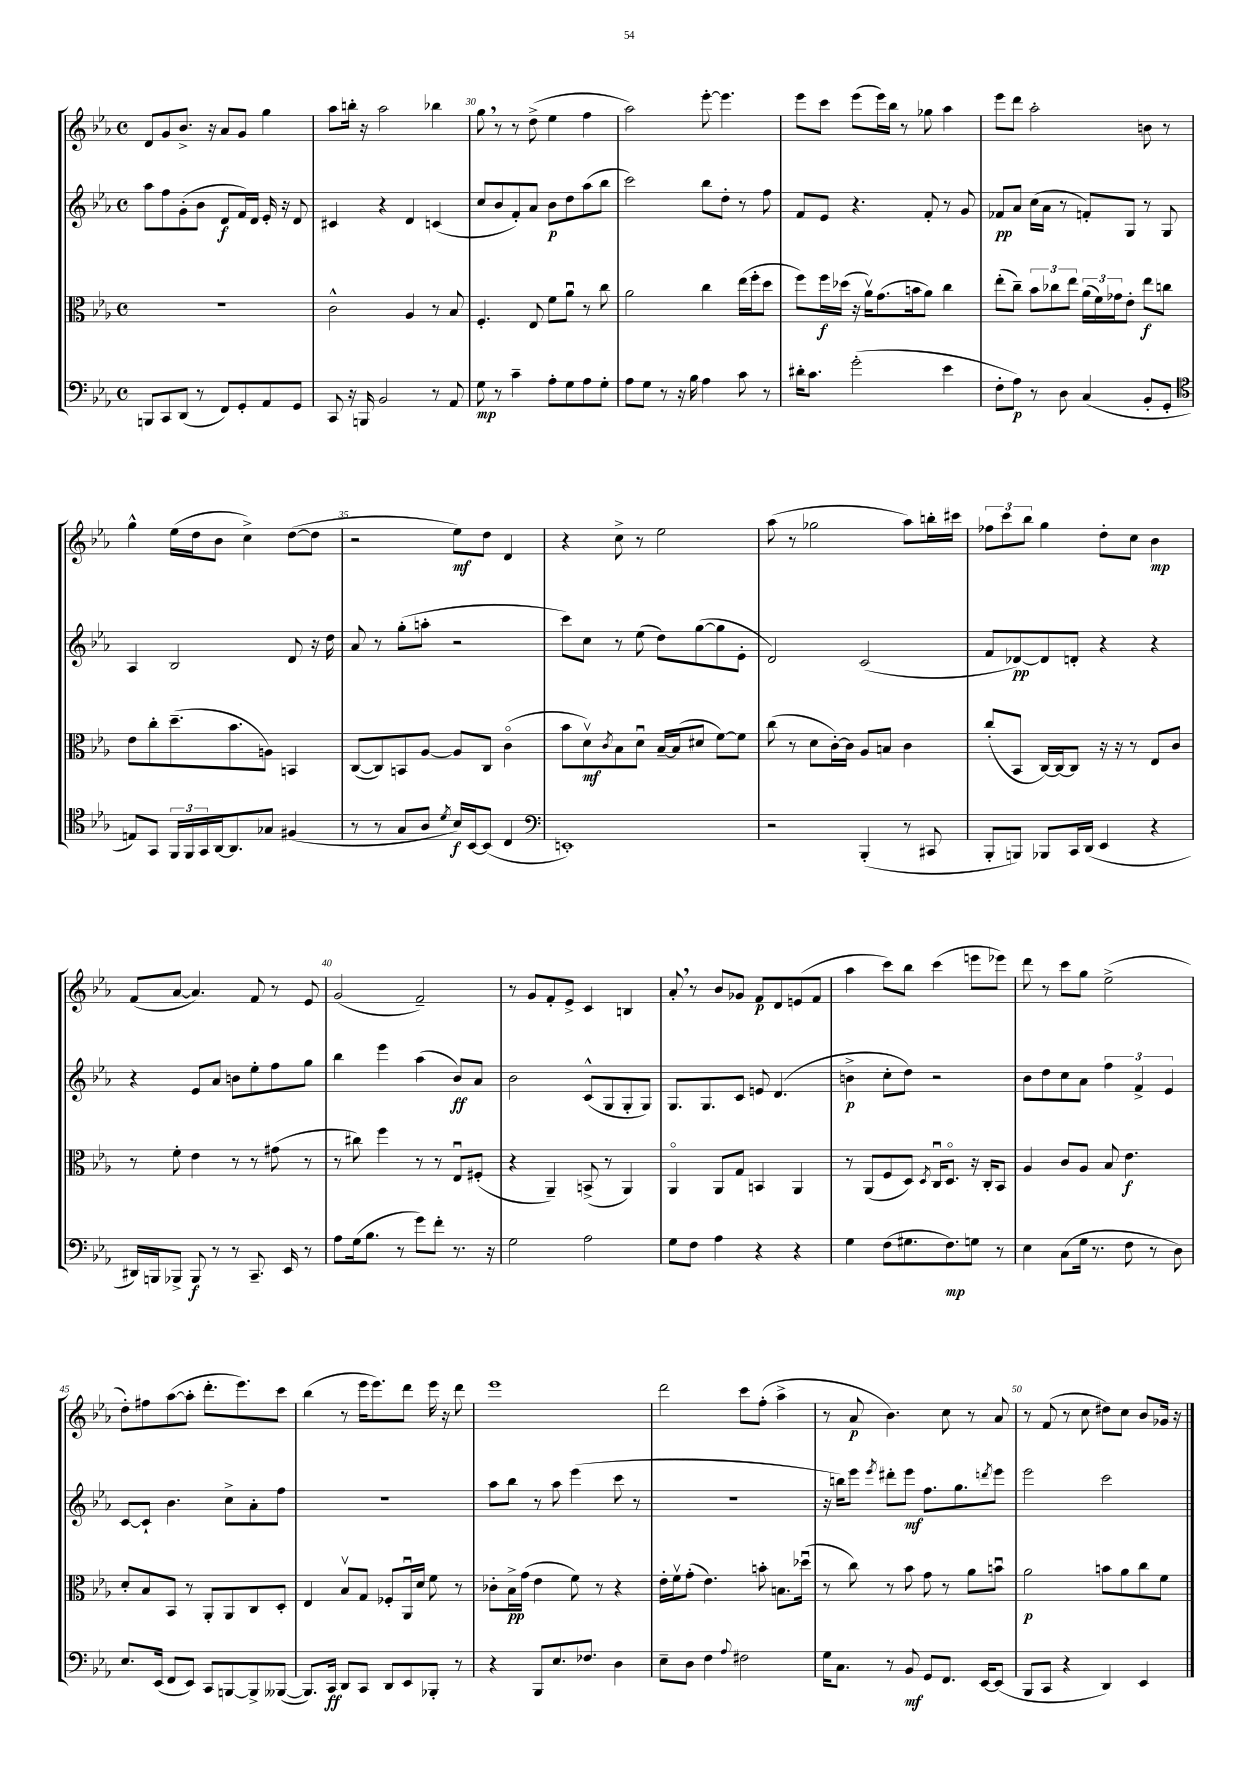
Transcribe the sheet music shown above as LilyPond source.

<<
\new StaffGroup <<
\new Staff = "s0" {
    \clef treble \key ees \major \defaultTimeSignature \time 4/4
    d'8 g'8 bes'8.-> r16 aes'8 g'8 g''4 |
    aes''8 b''16-. r16 aes''2 bes''4 |
    g''8 \breathe r8 r8 d''8->( ees''4 f''4 |
    aes''2) ees'''8~-. ees'''4. |
    ees'''8 c'''8 ees'''8( ees'''16) bes''16 r8 ges''8 aes''4 |
    ees'''8 d'''8 aes''2-. b'8 r8 |
    g''4-^ ees''16( d''16 bes'8 c''4->) d''8~( d''8 |
    r2 ees''8\mf) d''8 d'4 |
    r4 c''8-> r8 ees''2 |
    aes''8( r8 ges''2 aes''8) b''16-. cis'''16 |
    \tuplet 3/2 { fes''8 c'''8 bes''8 } g''4 d''8-. c''8 bes'4\mp |
    f'8( aes'8~ aes'4.) f'8 r8 ees'8 |
    g'2( f'2--) |
    r8 g'8 f'8-. ees'8-> c'4 b4 |
    aes'8-. \breathe r8 bes'8 ges'8 f'8\p d'8 e'8( f'8 |
    aes''4 c'''8) bes''8 c'''4( e'''8 ees'''8) |
    d'''8 r8 c'''8 g''8 ees''2->( |
    d''8-.) fis''8 aes''8~( aes''8-. d'''8.-. ees'''8.) c'''8 |
    bes''4( r8 ees'''16 ees'''8.) d'''8 ees'''16 r16 d'''8 |
    ees'''1 |
    d'''2 c'''8 f''8-.( aes''4-> |
    r8 aes'8\p bes'4.) c''8 r8 aes'8 |
    r8 f'8( r8 c''8 dis''8) c''8 bes'8 ges'16 r16 \bar "|." |
}
\new Staff = "s1" {
    \clef treble \key ees \major \defaultTimeSignature \time 4/4
    aes''8 f''8 g'8-.( bes'8 d'8\f f'16) d'16 ees'16-. r16 d'8 |
    cis'4 r4 d'4 c'4( |
    c''8 bes'8 f'8-.) aes'8 bes'8\p d''8 aes''8( bes''8 |
    c'''2) bes''8 d''8-. r8 f''8 |
    f'8 ees'8 r4. f'8-. r8 g'8 |
    fes'8\pp aes'8 c''16( aes'16 r8 f'8-.) g8 r8 g8 |
    aes4 bes2 d'8 r16 d''16 |
    aes'8 r8 g''8-.( a''8-. r2 |
    c'''8) c''8 r8 ees''8( d''8) g''8~( g''8 ees'8-. |
    d'2) c'2( |
    f'8 des'8~\pp) des'8 d'8-. r4 r4 |
    r4 ees'8 aes'8 b'8 ees''8-. f''8 g''8 |
    bes''4 ees'''4 aes''4( bes'8\ff) aes'8 |
    bes'2 c'8-^( g8 g8-. g8) |
    g8. g8. c'8 e'8 d'4.( |
    b'4->\p c''8-. d''8) r2 |
    bes'8 d''8 c''8 aes'8 \tuplet 3/2 { f''4 f'4-> ees'4 } |
    c'8~ c'8-! bes'4. c''8-> aes'8-. f''8 |
    R1 |
    aes''8 bes''8 r8 aes''8 ees'''4( c'''8 r8 |
    R1 |
    r16 b''16) ees'''8 \acciaccatura { ees'''8 } dis'''8-. ees'''8\mf f''8. g''8. \acciaccatura { d'''8 } ees'''8 |
    ees'''2 c'''2 \bar "|." |
}
\new Staff = "s2" {
    \clef alto \key ees \major \defaultTimeSignature \time 4/4
    R1 |
    c'2-^ aes4 r8 bes8 |
    f4.-. ees8 f'8 aes'8\downbow r8 c''8 |
    aes'2 c''4 ees''16( f''16-. d''8 |
    f''8) f''16\f des''16( r16 aes'16\upbow) g'8.( b'16 aes'8) c''4 |
    ees''8-.( c''8--) \tuplet 3/2 { bes'8 ces''8 ees''8 } \tuplet 3/2 { aes'16( f'16) ges'16 } ees'8-. ees''8\f c''8 |
    ees'8 c''8-. d''8.--( bes'8. a8) b,4 |
    c8~( c8) b,8 aes8~ aes8 c8 c'4\flageolet( |
    bes'8 d'8\upbow\mf) \acciaccatura { c'8 } bes8 d'8\downbow bes16~-- bes16( dis'8 f'8~) f'8 |
    c''8( r8 d'8 c'16~-.) c'16 aes8 b8 c'4 |
    c''8-.( bes,8 c16~) c16~ c8 r16 r16 r8 ees8 c'8 |
    r8 f'8-. ees'4 r8 r8 gis'8( r8 |
    r8 cis''8) f''4 r8 r8 ees8\downbow fis8-.( |
    r4 aes,4--) b,8->( r8 aes,4) |
    aes,4\flageolet aes,8 g8 b,4 aes,4 |
    r8 aes,8( f8 d8) \acciaccatura { d8 } c16\downbow d8.\flageolet r16 c16-. bes,8 |
    aes4 c'8 aes8 bes8 ees'4.\f |
    d'8-. bes8 bes,8 r8 aes,8-. aes,8 c8 d8-. |
    ees4 bes8\upbow g8 fes8-. aes,16\downbow d'16 f'8 r8 |
    ces'8-. bes16->\pp g'16( ees'4 f'8) r8 r4 |
    ees'16-. f'16\upbow g'8-.( ees'4.) b'8-. b8. des''16\downbow( |
    r8 c''8) r8 bes'8 g'8 r8 aes'8 b'8\downbow |
    aes'2\p b'8 aes'8 c''8 f'8 \bar "|." |
}
\new Staff = "s3" {
    \clef bass \key ees \major \defaultTimeSignature \time 4/4
    b,,8 c,8 d,8( r8 f,8) g,8-. aes,8 g,8 |
    c,8 r16 b,,16 bes,2 r8 aes,8 |
    g8\mp r8 c'4-- aes8-. g8 aes8 g8-. |
    aes8 g8 r8 r16 bes16 aes4 c'8 r8 |
    dis'16-. c'8. g'2-.( ees'4 |
    f8-. aes8\p) r8 d8 c4( bes,8-. g,8-. |
    \clef tenor e8) g,8 \tuplet 3/2 { f,16 f,16 g,16 } aes,16~ aes,8. ges8 fis4( |
    r8 r8 g8 aes8 \acciaccatura { d'8 } bes16\f) bes,16~ bes,8( c4 |
    \clef bass e,1-.) |
    r2 bes,,4-.( r8 cis,8 |
    bes,,8-. b,,8) bes,,8 c,16 d,16( ees,4 r4 |
    dis,16) b,,16 bes,,8-> bes,,8\f r8 r8 c,8.-- ees,16 r8 |
    aes8 g16( bes8. r8 g'8) f'8-. r8. r16 |
    g2 aes2 |
    g8 f8 aes4 r4 r4 |
    g4 f8( gis8. f8.\mp) g8 r8 |
    ees4 c8( g16 r8. f8 r8 d8) |
    ees8. ees,16( f,8 ees,8) c,8 b,,8~ b,,8-> beses,,8~( |
    beses,,8.) c,16\ff d,8 c,8 d,8 ees,8 bes,,8-. r8 |
    r4 bes,,8 ees8. fes8. d4 |
    ees8-- d8 f4 \appoggiatura { aes8 } fis2 |
    g16 c8. r8 bes,8\mf g,8 f,8. ees,16~ ees,8( |
    bes,,8 c,8 r4 d,4) ees,4 \bar "|." |
}
>>
>>
\layout { \context { \Score currentBarNumber = #28 \override BarNumber.break-visibility = ##(#f #t #t) barNumberVisibility = #(every-nth-bar-number-visible 5) } }
